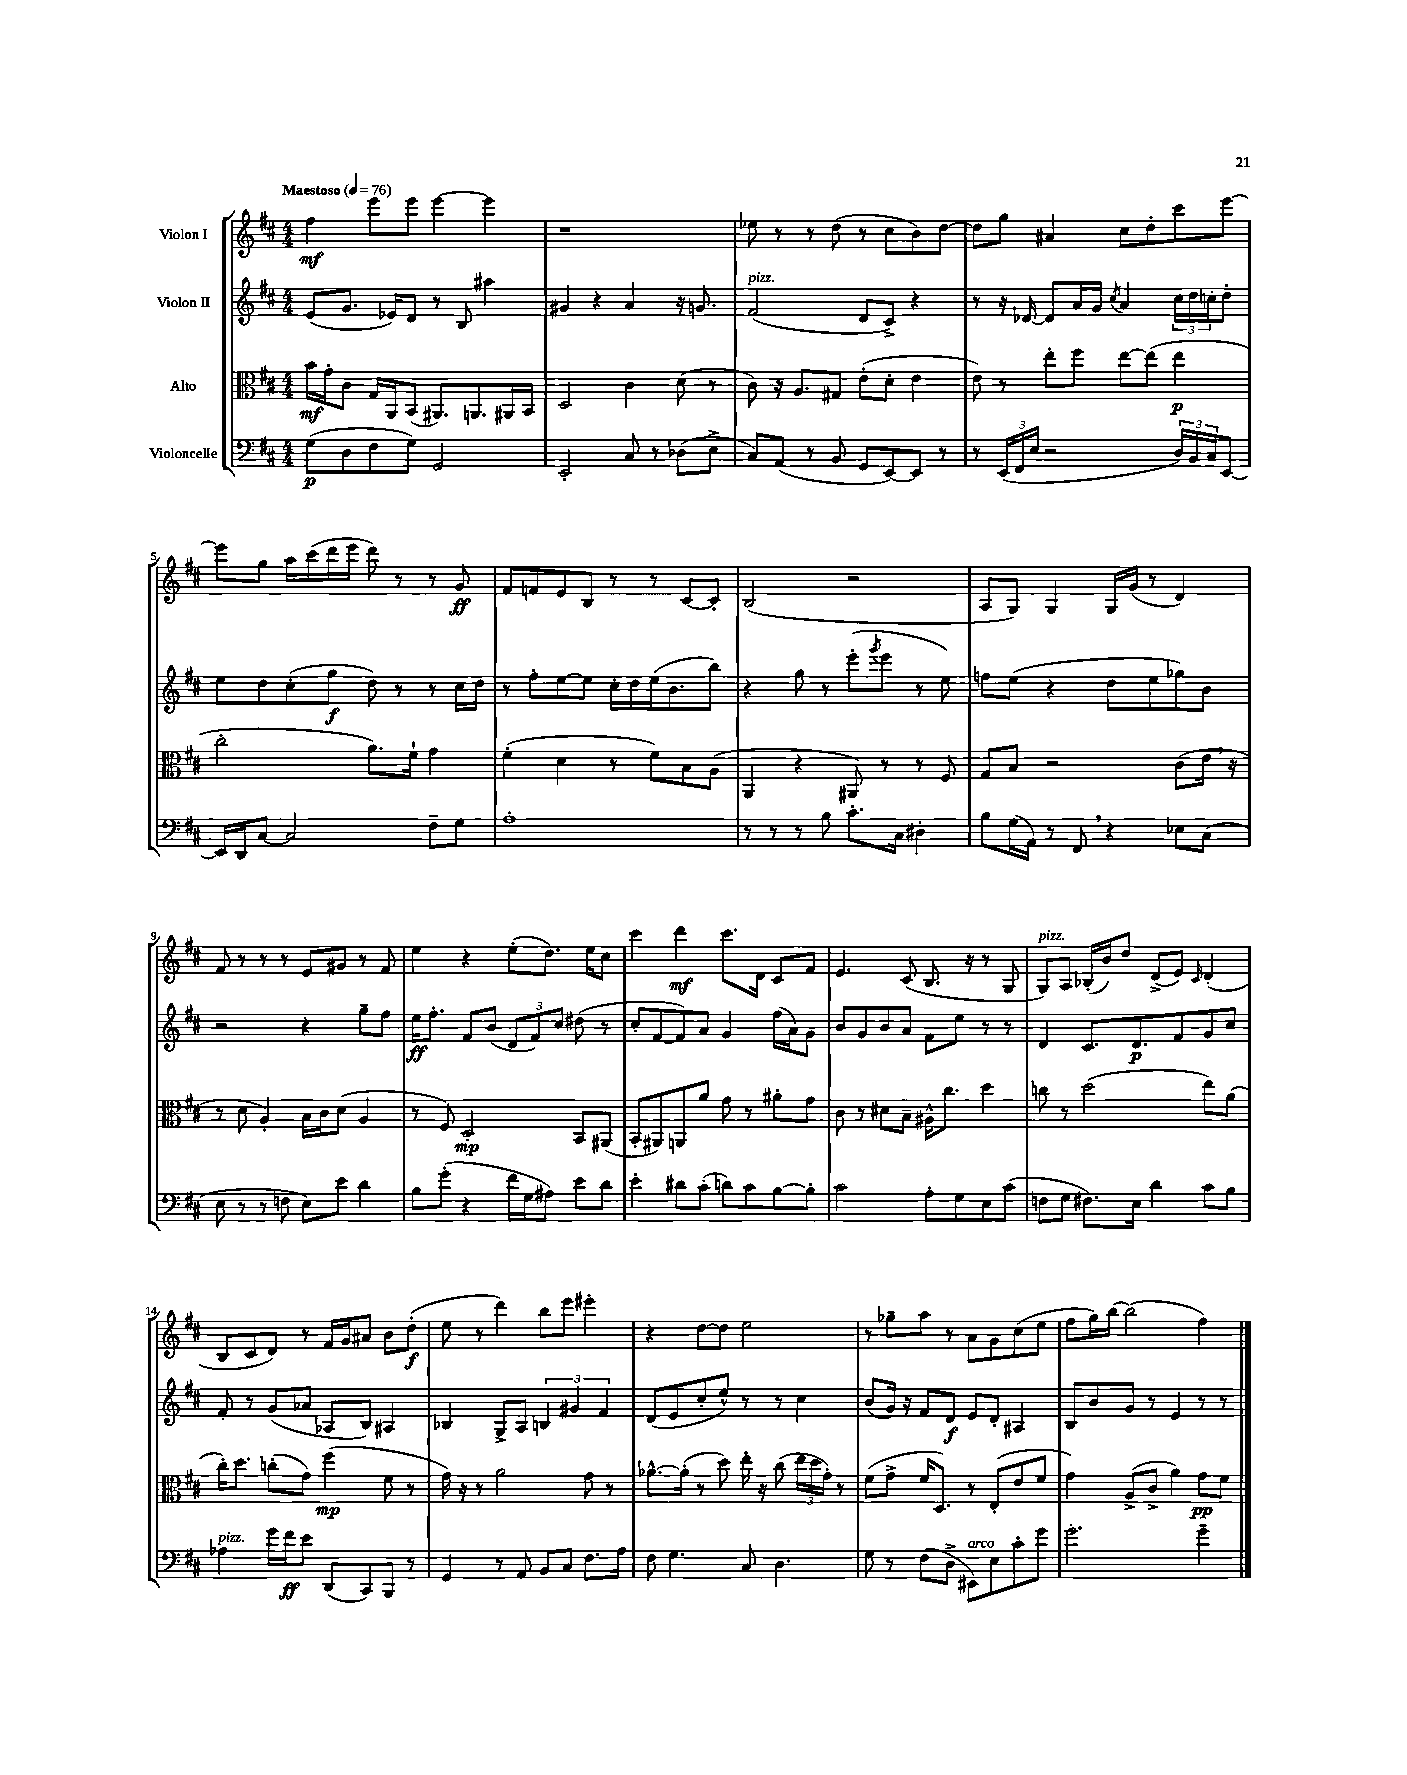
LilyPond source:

<<
\new StaffGroup <<
\new Staff = "s0" \with { instrumentName = "Violon I" } {
    \clef treble \key d \major \numericTimeSignature \time 4/4 \tempo "Maestoso" 4 = 76
    fis''4\mf e'''8 e'''8 e'''4~ e'''4 |
    r1 |
    ees''8 r8 r8 d''8( r8 cis''8 b'8) d''8~ |
    d''8 g''8 ais'4 cis''8 d''8-. cis'''8 e'''8~ |
    e'''8 g''8 a''16 cis'''16( d'''16 e'''16 d'''8) r8 r8 g'8\ff |
    fis'8 f'8 e'8 b8 r8 r8 cis'8~ cis'8-. |
    b2( r2 |
    a8 g8) g4 g16 g'16( r8 d'4) |
    fis'8 r8 r8 r8 e'8 gis'8 r8 fis'8 |
    e''4 r4 e''8-.( d''8.) e''16 cis''8 |
    cis'''4 d'''4\mf cis'''8. d'16 cis'8 fis'8 |
    e'4. cis'8( b8. r16 r8 g8 |
    g8^\markup { \italic "pizz." }) a8 bes16-.( b'16) d''8 d'8->( e'8) \grace { cis'16 } d'4-.( |
    b8 cis'8 d'8) r8 fis'16 g'16 ais'8 b'8 d''8-.\f( |
    e''8 r8 d'''4) b''8 e'''8 eis'''4-. |
    r4 d''8~ d''8 e''2 |
    r8 ges''8-- a''8 r8 a'8 g'8 cis''8( e''8 |
    fis''8 g''16) b''16~ b''2( fis''4) \bar "|." |
}
\new Staff = "s1" \with { instrumentName = "Violon II" } {
    \clef treble \key d \major \numericTimeSignature \time 4/4
    e'8( g'8. ees'16) d'8 r8 b8 ais''4 |
    gis'4 r4 a'4 r16 g'8. |
    fis'2^\markup { \italic "pizz." }( d'8 cis'8->) r4 |
    r8 r16 des'16~ des'8 a'16 g'16 \acciaccatura { cis''8 } a'4 \tuplet 3/2 { cis''16 d''16 c''16-. } d''8-. |
    e''8 d''8 cis''8-.( g''8\f d''8) r8 r8 cis''16 d''16 |
    r8 fis''8-. e''8~ e''8 cis''16-. d''16 e''16( b'8. b''8) |
    r4 g''8 r8 e'''8-.( \acciaccatura { g'''8 } e'''8 r8 e''8) |
    f''8 e''8( r4 d''8 e''8 ges''8) b'8 |
    r2 r4 g''8-- fis''8 |
    e''16\ff fis''8.-. fis'8 b'8( \tuplet 3/2 { d'8 fis'8) cis''8 } dis''8( r8 |
    cis''8-. fis'8~ fis'8) a'8 g'4 fis''16( a'16) g'8 |
    b'8 g'8 b'8 a'8 fis'8 e''8 r8 r8 |
    d'4 cis'8. d'8.\p fis'8 g'8 cis''8 |
    fis'8-. r8 g'8( aes'8 aes8 b8) ais4 |
    bes4 g8-> a8 \tuplet 3/2 { b4 gis'4 fis'4 } |
    d'8( e'8 cis''8-. e''8-^) r8 r8 cis''4 |
    b'8( g'16) r16 fis'8 d'8\f e'8 d'8-. ais4 |
    b8 b'8 g'8 r8 e'4 r8 r8 \bar "|." |
}
\new Staff = "s2" \with { instrumentName = "Alto" } {
    \clef alto \key d \major \numericTimeSignature \time 4/4
    b'16\mf g'16-. cis'8 g16 a,16 b,8( ais,8.) a,8. ais,16 b,16 |
    d2 cis'4 d'8( r8 |
    cis'8) r16 a8. gis8 e'8-.( d'8-. e'4 |
    e'8) r8 e''8-. fis''8 e''8~ e''8( e''4\p |
    cis''2-. a'8.) fis'16-! g'4 |
    fis'4-.( d'4 r8 fis'8) b8 a8( |
    a,4 r4 ais,8) r8 r8 fis8 |
    g8 b8 r2 cis'8( e'16 \breathe r16 |
    r8 d'8 a4-.) b16 cis'16 d'8( a4 |
    r8 fis8) d2-.\mp b,8 ais,8( |
    b,8-. ais,8) a,8 a'8 g'8 r8 ais'8-. g'8 |
    cis'8 r8 dis'8 b8-- ais16-^ cis''8. d''4 |
    c''8 r8 d''2( e''8) a'8( |
    cis''16-.) d''8. c''8-.( g'8) fis''4\mp( fis'8 r8 |
    g'16) r16 r8 a'2 g'8 r8 |
    aes'8.~-^ aes'16-.( r8 d''8) e''16-. r16 cis''8( \tuplet 3/2 { e''16 d''16 g'16-.) } r8 |
    fis'8( g'8-> fis'16 d8.) r8 e8-.( e'8 fis'8 |
    g'4) a8->( cis'8-> a'4) g'8\pp fis'8 \bar "|." |
}
\new Staff = "s3" \with { instrumentName = "Violoncelle" } {
    \clef bass \key d \major \numericTimeSignature \time 4/4
    g8\p( d8 fis8 g8) g,2 |
    e,2-. cis8 r8 des8( e8-> |
    cis8) a,8( r8 b,8 g,8 e,8~) e,8 r8 |
    r8 \tuplet 3/2 { e,16( fis,16 e16 } r2 \tuplet 3/2 { d16) b,16 cis16 } e,8~ |
    e,16 d,16 cis8~ cis2 fis8-- g8 |
    a1-. |
    r8 r8 r8 b8 cis'8.-. cis16 dis4-. |
    b8 g16( a,16) r8 fis,8 \breathe r4 ees8 cis8( |
    e8 r8 r8 f8 e8) e'8 d'4 |
    b8 g'8-.( r4 fis'16 g16 ais8) e'8 d'8 |
    e'4-. dis'8 cis'8-.( d'8) cis'8 b8~ b8-. |
    cis'2 a8-. g8 e8 cis'8( |
    f8 g8 fis8.) e16 d'4 cis'8 b8 |
    aes4^\markup { \italic "pizz." } g'16 fis'16\ff e'8 d,8( cis,8) b,,8 r8 |
    g,4 r8 a,8 b,8 cis8 fis8. a16 |
    fis8 g4. cis8 d4. |
    g8 r8 fis8( d8-> eis,8^\markup { \italic "arco" }) e8 cis'8-. g'8 |
    g'2.-. g'4-- \bar "|." |
}
>>
>>
